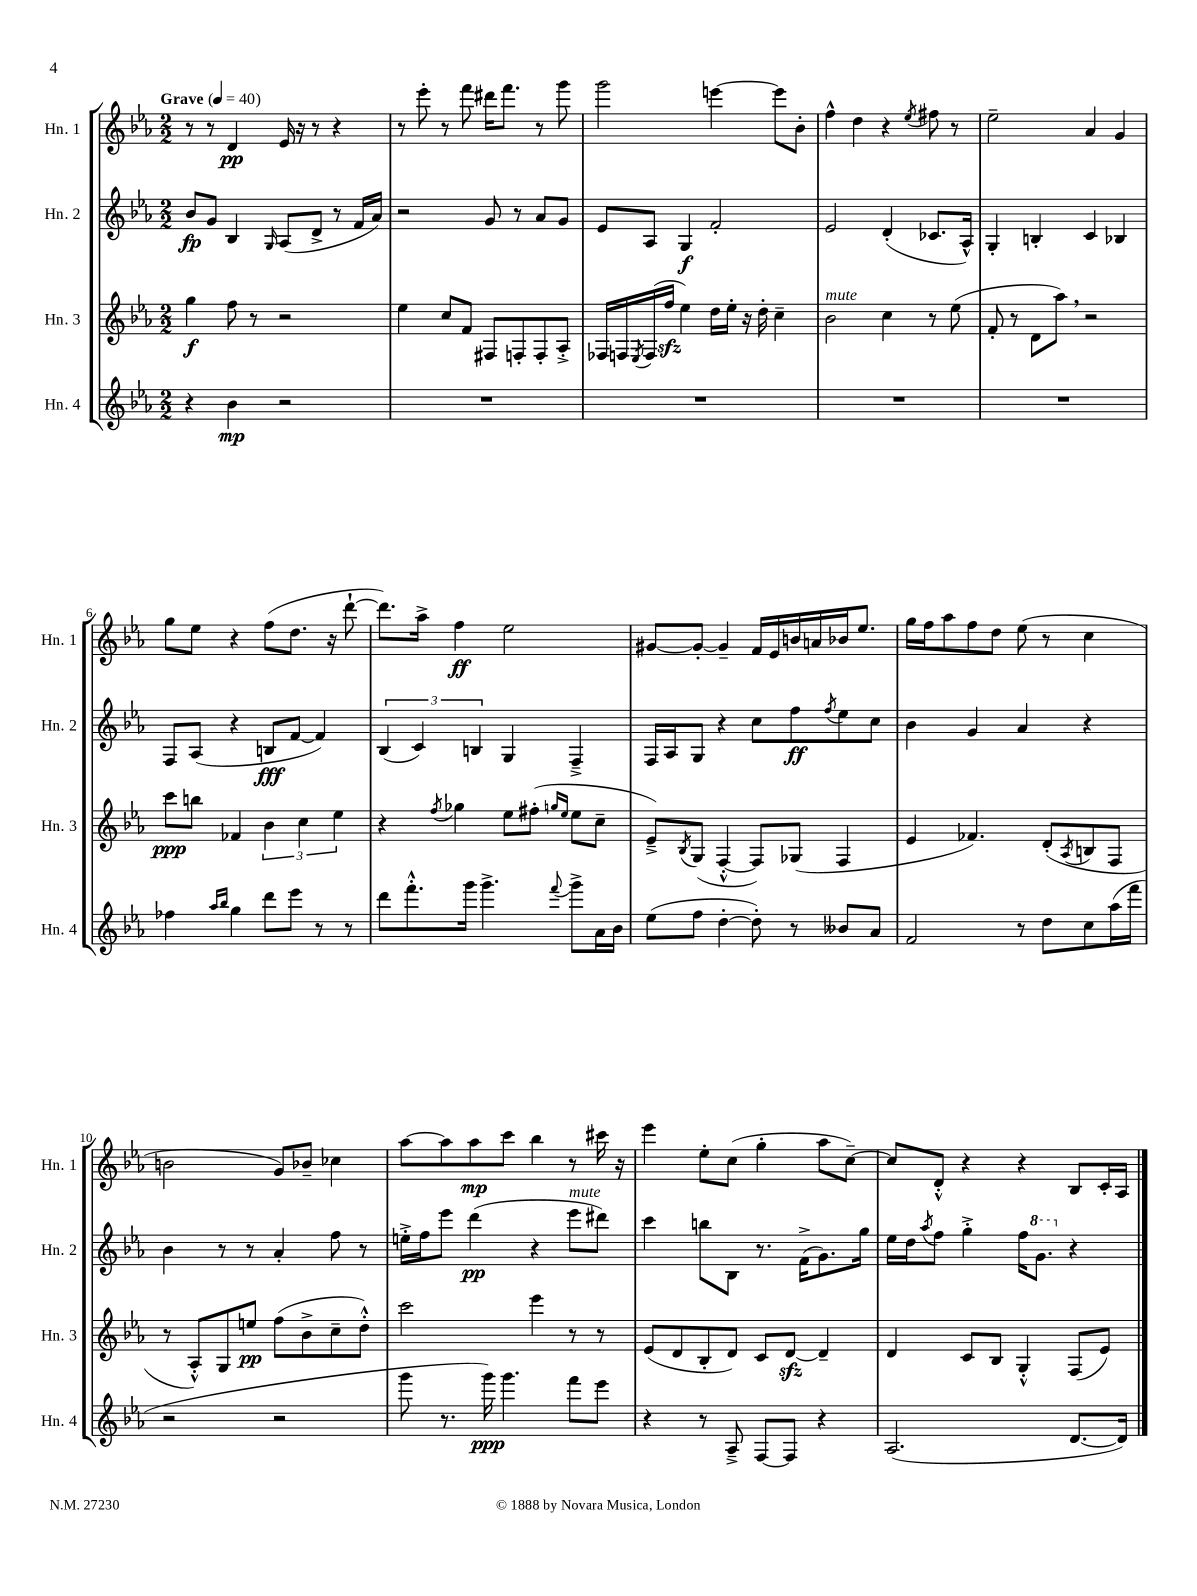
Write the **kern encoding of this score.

**kern	**kern	**kern	**kern
*staff4	*staff3	*staff2	*staff1
*clefG2	*clefG2	*clefG2	*clefG2
*k[b-e-a-]	*k[b-e-a-]	*k[b-e-a-]	*k[b-e-a-]
*M2/2	*M2/2	*M2/2	*M2/2
*MM40	*MM40	*MM40	*MM40
4r	4gg\	8b-/L	8r
.	.	8g/J	8r
4b-\	8ff\	4B-/	4d/
.	8r	.	.
.	.	16qqG/	.
2r	2r	(8A-/L	16e-/
.	.	.	16r
.	.	8d^/J	8r
.	.	8r	4r
.	.	16f/LL	.
.	.	16a-/JJ)	.
=	=	=	=
1r	4ee-\	2r	8r
.	.	.	8eee-'\
.	8cc/L	.	8r
.	8f/J	.	8fff\
.	8F#/L	8g/	16ddd#\LK
.	.	.	8.fff\J
.	8F'/	8r	.
.	8F'/	8a-/L	8r
.	8A-'^/J	8g/J	8ggg\
=	=	=	=
1r	16F-/LL	8e-/L	2ggg\
.	16F/	.	.
.	8qE-/	.	.
.	(16F/	8A-/J	.
.	16ff/JJ	.	.
.	4ee-\)	4G/	.
.	16dd\LL	2f'/	[4eee\
.	16ee-'\JJ	.	.
.	16r	.	.
.	16dd'\	.	.
.	4cc~\	.	8eee\]L
.	.	.	8b-'\J
=	=	=	=
1r	2b-\	2e-/	4ff^^\
.	.	.	4dd\
.	4cc\	(4d'/	4r
.	.	.	8qee-/
.	8r	8.c-/L	8ff#\
.	(8ee-\	.	8r
.	.	16A-^^/Jk)	.
=	=	=	=
1r	8f'/	4G'/	2ee-~\
.	8r	.	.
.	8d\L	4B'/	.
.	8aa-\J)	.	.
.	2r	4c/	4a-/
.	.	4B-/	4g/
=	=	=	=
4ff-\	8ccc\L	8F/L	8gg\L
.	8bb\J	(8A-/J	8ee-\J
16qqaa-/LL	.	.	.
16qqbb-/JJ	.	.	.
4gg\	4f-/	4r	4r
8ddd\L	6b-\	8B/L	(8ff\L
8eee-\J	.	[8f/J	8.dd\J
.	6cc\	.	.
8r	.	4f/])	.
.	.	.	16r
.	6ee-\	.	.
8r	.	.	[8ddd`\
=	=	=	=
8ddd\L	4r	(6B-/	8.ddd\]L)
8.fff'^^\	.	.	.
.	.	6c/)	.
.	.	.	16aa-^\Jk
.	8qff/	.	.
.	4gg-\	.	4ff\
16ggg\Jk	.	.	.
.	.	6B/	.
4.ggg^\	.	.	.
.	8ee-\L	4G/	2ee-\
.	(8ff#'\J	.	.
.	16qqgg/LL	.	.
8qqfff/	16qqee-/JJ	.	.
8ggg^\L	8ee-\L	4F~^/	.
16a-\L	8cc~\J	.	.
16b-\JJ	.	.	.
=	=	=	=
(8ee-\L	8e-~^/L)	16F/LL	[8g#/L
.	.	16A-/J	.
.	8qB-/	.	.
8ff\J	(8G/J	8G/J	8g#'/_J
[4dd'\	[4F'^^/	4r	4g#~/]
8dd'\])	8F/]L)	8cc\L	16f/LL
.	.	.	16e-/
8r	(8G-/J	8ff\	16b/
.	.	.	16a/
.	.	8qff/	.
8b--/L	4F/	8ee-\	16b-/J
.	.	.	8.ee-/J
8a-/J	.	8cc\J	.
=	=	=	=
2f/	4e-/	4b-\	16gg\LL
.	.	.	16ff\J
.	.	.	8aa-\
.	4.f-/)	4g/	8ff\
.	.	.	8dd\J
8r	.	4a-/	(8ee-\
8dd\L	(8d'/L	.	8r
.	8qA-/	.	.
8cc\	8B/	4r	4cc\
(16aa-\L	8F/J	.	.
16fff\JJ	.	.	.
=	=	=	=
2r	8r	4b-\	2b\
.	8A-'^^/L)	.	.
.	8G/	8r	.
.	8ee/J	8r	.
2r	(8ff\L	4a-'/	8g/L)
.	8b-^\	.	8b-~/J
.	8cc~\	8ff\	4cc-\
.	8dd'^^\J)	8r	.
=	=	=	=
8ggg\	2ccc\	16ee'^\LL	[8aa-\L
.	.	16ff\J	.
8.r	.	8eee-\J	8aa-\]
.	.	(4ddd\	8aa-\
16ggg\)	.	.	.
4.ggg\	.	.	8ccc\J
.	4eee-\	4r	4bb-\
8fff\L	8r	8eee-\L	8r
8eee-\J	8r	8ddd#\J)	16ccc#\
.	.	.	16r
=	=	=	=
4r	(8e-/L	4ccc\	4eee-\
.	8d/	.	.
8r	8B-'/	8bb\L	8ee-'\L
8A-~^/	8d/J)	8B-\J	(8cc\J
[8F/L	8c/L	8.r	4gg'\
8F/]J	[8d/J	.	.
.	.	(16f^\LK	.
4r	4d~/]	8.g\)	8aa-\L
.	.	.	[8cc~\J)
.	.	16gg\Jk	.
=	=	=	=
(2.A-/	4d/	16ee-\LL	8cc/]L
.	.	16dd\J	.
.	.	8qaa-/	.
.	.	8ff\J	8d'^^/J
.	8c/L	4gg'^\	4r
.	8B-/J	.	.
.	4G'^^/	16ff\LK	4r
.	.	8.gg\J	.
[8.d/L	(8F/L	4r	8B-/L
.	8e-/J)	.	16c'/L
16d/]Jk)	.	.	16A-/JJ
==	==	==	==
*-	*-	*-	*-
